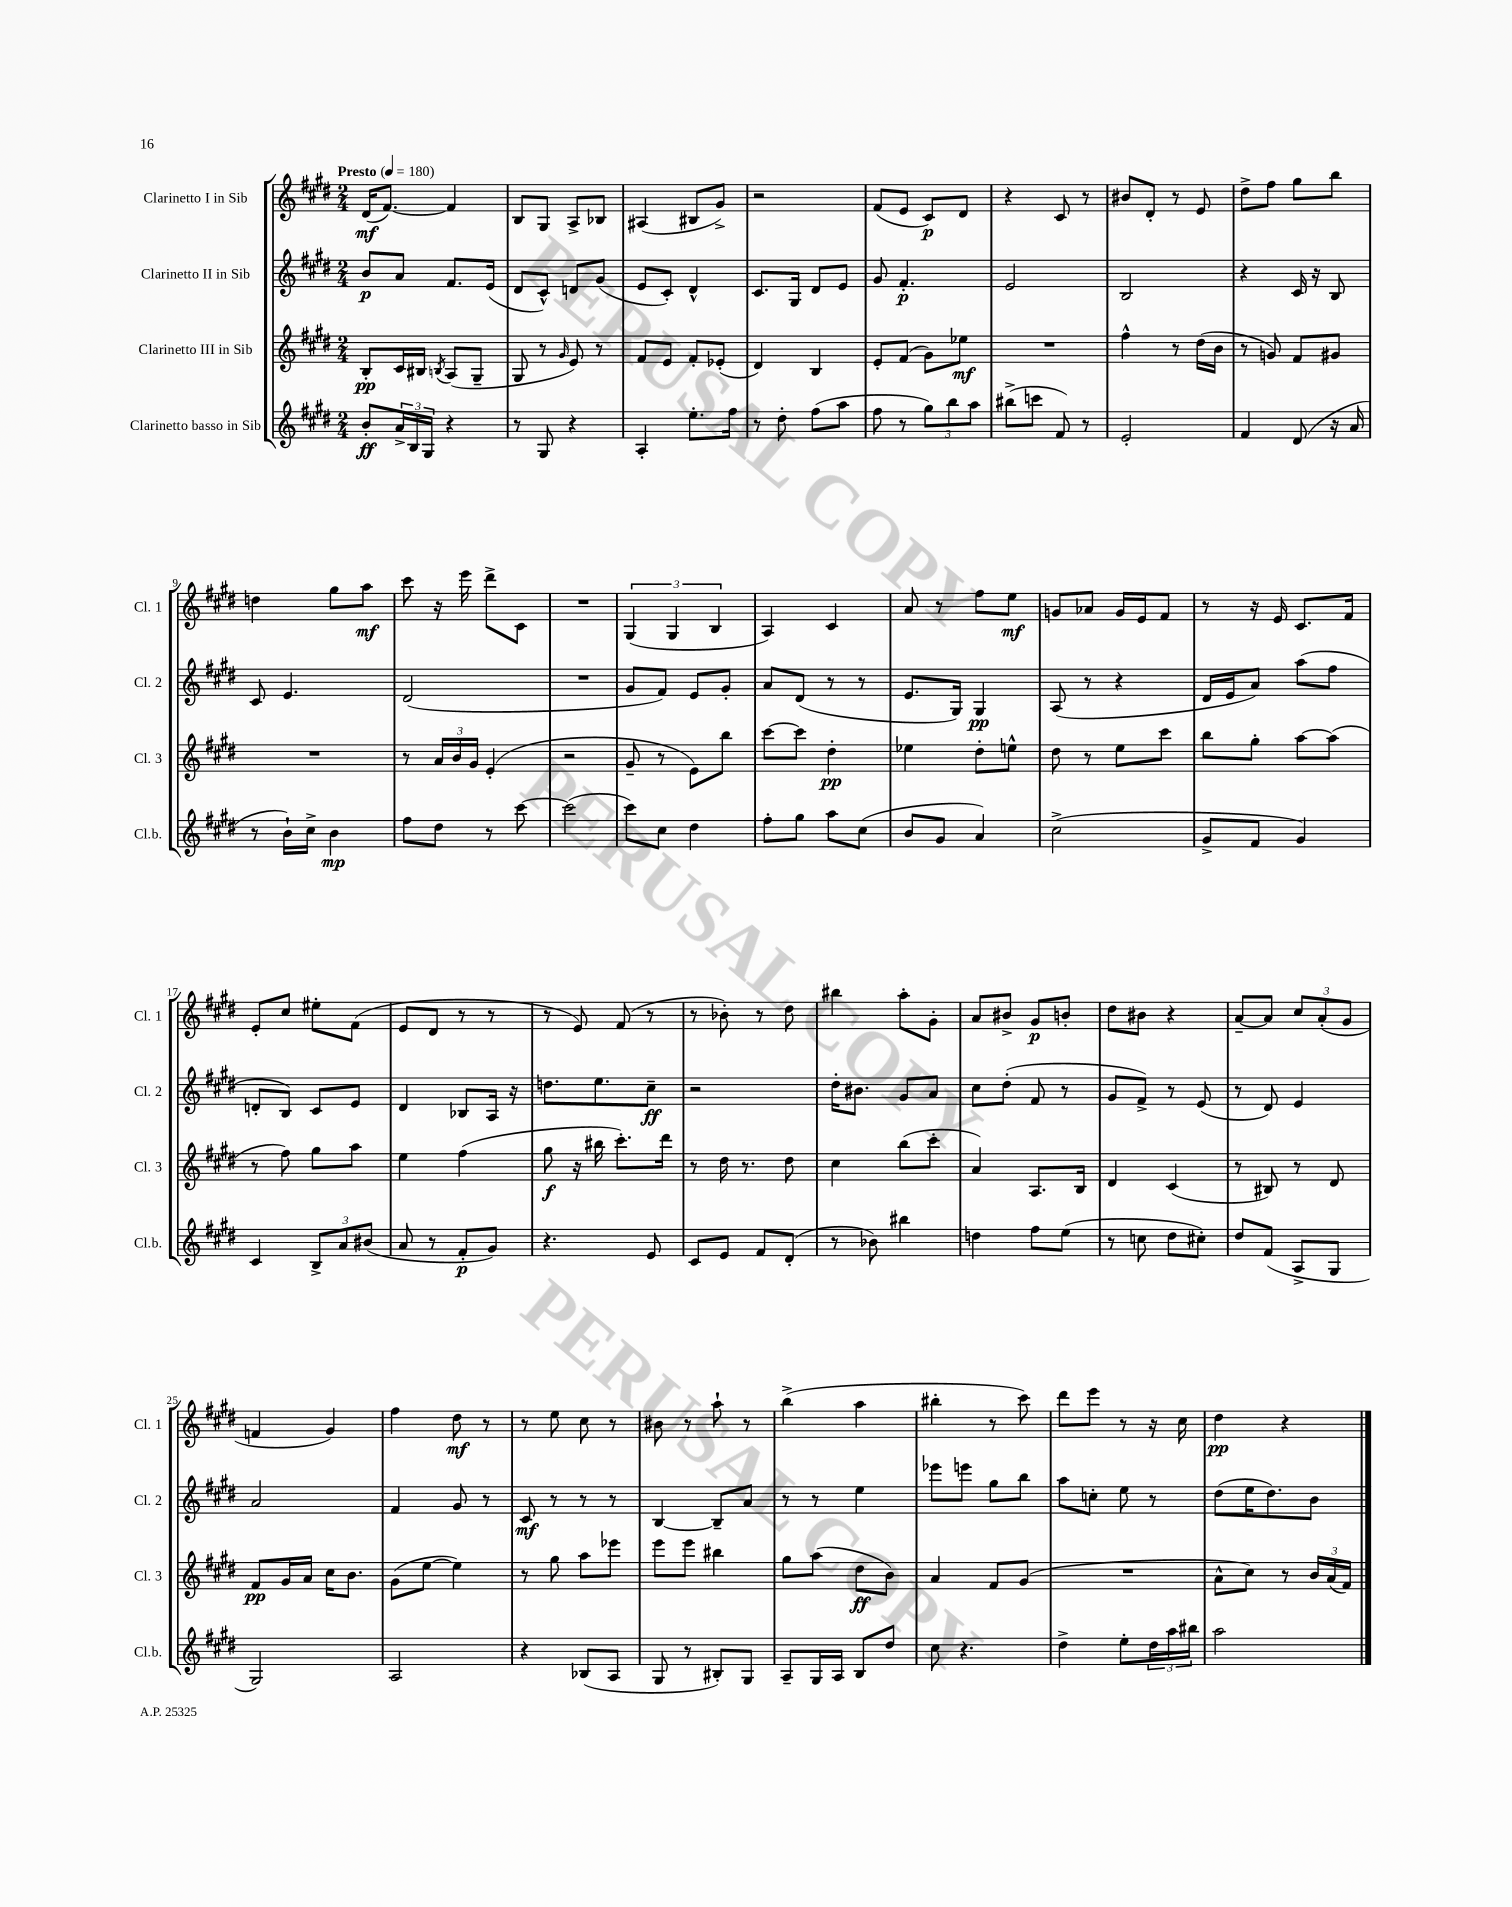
<<
\new StaffGroup <<
\new Staff = "s0" \with { instrumentName = "Clarinetto I in Sib" shortInstrumentName = "Cl. 1" } {
    \clef treble \key e \major \numericTimeSignature \time 2/4 \tempo "Presto" 4 = 180
    dis'16\mf( fis'8.~) fis'4 |
    b8 gis8 a8-> bes8 |
    ais4( bis8 gis'8->) |
    r2 |
    fis'8( e'8 cis'8\p) dis'8 |
    r4 cis'8 r8 |
    bis'8 dis'8-. r8 e'8 |
    dis''8-> fis''8 gis''8 b''8 |
    d''4 gis''8 a''8\mf |
    cis'''8 r16 e'''16 dis'''8-> cis'8 |
    R2 |
    \tuplet 3/2 { gis4( gis4 b4 } |
    a4) cis'4 |
    a'8 r8 fis''8 e''8\mf |
    g'8 aes'8 g'16 e'16 fis'8 |
    r8 r16 e'16 cis'8. fis'16 |
    e'8-. cis''8 eis''8-. fis'8( |
    e'8 dis'8 r8 r8 |
    r8 e'8) fis'8( r8 |
    r8 bes'8-.) r8 dis''8 |
    bis''4 a''8-. gis'8-. |
    a'8 bis'8-> gis'8\p b'8-. |
    dis''8 bis'8 r4 |
    a'8~-- a'8 \tuplet 3/2 { cis''8 a'8-.( gis'8 } |
    f'4 gis'4) |
    fis''4 dis''8\mf r8 |
    r8 e''8 cis''8 r8 |
    bis'8 r8 a''8-! r8 |
    b''4->( a''4 |
    bis''4-. r8 cis'''8) |
    dis'''8 e'''8 r8 r16 cis''16 |
    dis''4\pp r4 \bar "|." |
}
\new Staff = "s1" \with { instrumentName = "Clarinetto II in Sib" shortInstrumentName = "Cl. 2" } {
    \clef treble \key e \major \numericTimeSignature \time 2/4
    b'8\p a'8 fis'8. e'16( |
    dis'8 cis'8-^) d'8 gis'8( |
    e'8 cis'8-.) dis'4-^ |
    cis'8. gis16 dis'8 e'8 |
    gis'8 fis'4.-.\p |
    e'2 |
    b2 |
    r4 cis'16 r16 b8 |
    cis'8 e'4. |
    dis'2( |
    R2 |
    gis'8 fis'8) e'8 gis'8-. |
    a'8 dis'8( r8 r8 |
    e'8. gis16) gis4\pp |
    a8( r8 r4 |
    dis'16 e'16 a'8) a''8( fis''8 |
    d'8-. b8) cis'8 e'8 |
    dis'4 bes8 a16 r16 |
    d''8. e''8. cis''8--\ff |
    r2 |
    dis''16-. bis'8. gis'8 a'8 |
    cis''8 dis''8-.( fis'8 r8 |
    gis'8 fis'8->) r8 e'8( |
    r8 dis'8) e'4 |
    a'2 |
    fis'4 gis'8 r8 |
    cis'8\mf r8 r8 r8 |
    b4~ b8-- a'8 |
    r8 r8 e''4 |
    ees'''8 e'''8 gis''8 b''8 |
    a''8 c''8-. e''8 r8 |
    dis''8( e''16 dis''8.) b'8 \bar "|." |
}
\new Staff = "s2" \with { instrumentName = "Clarinetto III in Sib" shortInstrumentName = "Cl. 3" } {
    \clef treble \key e \major \numericTimeSignature \time 2/4
    b8-.\pp cis'16 bis16 \acciaccatura { b8 } a8( gis8-- |
    gis8 r8 \grace { gis'16 } e'8) r8 |
    fis'8 e'8 fis'8-. ees'8-.( |
    dis'4) b4 |
    e'8-. fis'8( gis'8) ees''8\mf |
    R2 |
    fis''4-^ r8 dis''16( b'16 |
    r8 g'8) fis'8 gis'8 |
    R2 |
    r8 \tuplet 3/2 { a'16 b'16 gis'16 } e'4-.( |
    r2 |
    gis'8-- r8 e'8) b''8 |
    cis'''8~ cis'''8 dis''4-.\pp |
    ees''4 dis''8-. e''8-^ |
    dis''8 r8 e''8 cis'''8 |
    b''8 gis''8-. a''8~ a''8( |
    r8 fis''8) gis''8 a''8 |
    e''4 fis''4( |
    gis''8\f r16 bis''16 cis'''8.-.) dis'''16 |
    r8 dis''16 r8. dis''8 |
    cis''4 b''8( cis'''8-. |
    a'4) a8. b16 |
    dis'4 cis'4( |
    r8 bis8) r8 dis'8 |
    fis'8\pp gis'16 a'16 cis''16 b'8. |
    gis'8( e''8~ e''4) |
    r8 gis''8 a''8 ees'''8 |
    e'''8 e'''8 bis''4 |
    gis''8 a''8( dis''8\ff b'8) |
    a'4 fis'8 gis'8( |
    R2 |
    a'8-^ cis''8) r8 \tuplet 3/2 { b'16 a'16( fis'16) } \bar "|." |
}
\new Staff = "s3" \with { instrumentName = "Clarinetto basso in Sib" shortInstrumentName = "Cl.b." } {
    \clef treble \key e \major \numericTimeSignature \time 2/4
    b'8-.\ff \tuplet 3/2 { a'16-> b16 gis16 } r4 |
    r8 gis8 r4 |
    a4-. e''8.-. fis''16 |
    r8 dis''8-. fis''8( a''8 |
    fis''8 r8 \tuplet 3/2 { gis''8) b''8 a''8 } |
    bis''8->( c'''8 fis'8) r8 |
    e'2-. |
    fis'4 dis'8( r16 a'16 |
    r8 b'16-!) cis''16-> b'4\mp |
    fis''8 dis''8 r8 cis'''8~ |
    cis'''2( |
    cis'''8) cis''8 dis''4 |
    fis''8-. gis''8 a''8 cis''8( |
    b'8 gis'8 a'4) |
    cis''2->( |
    gis'8-> fis'8 gis'4) |
    cis'4 \tuplet 3/2 { b8-> a'8 bis'8( } |
    a'8 r8 fis'8-.\p gis'8) |
    r4. e'8 |
    cis'8 e'8 fis'8 dis'8-.( |
    r8 bes'8) bis''4 |
    d''4 fis''8 e''8( |
    r8 c''8 dis''8 cis''8-.) |
    dis''8 fis'8( a8-> gis8 |
    gis2) |
    a2 |
    r4 bes8( a8 |
    gis8 r8 bis8-.) gis8 |
    a8-- gis16 a16 b8 dis''8 |
    cis''8 r4. |
    dis''4-> e''8-. \tuplet 3/2 { dis''16 a''16 bis''16 } |
    a''2 \bar "|." |
}
>>
>>
